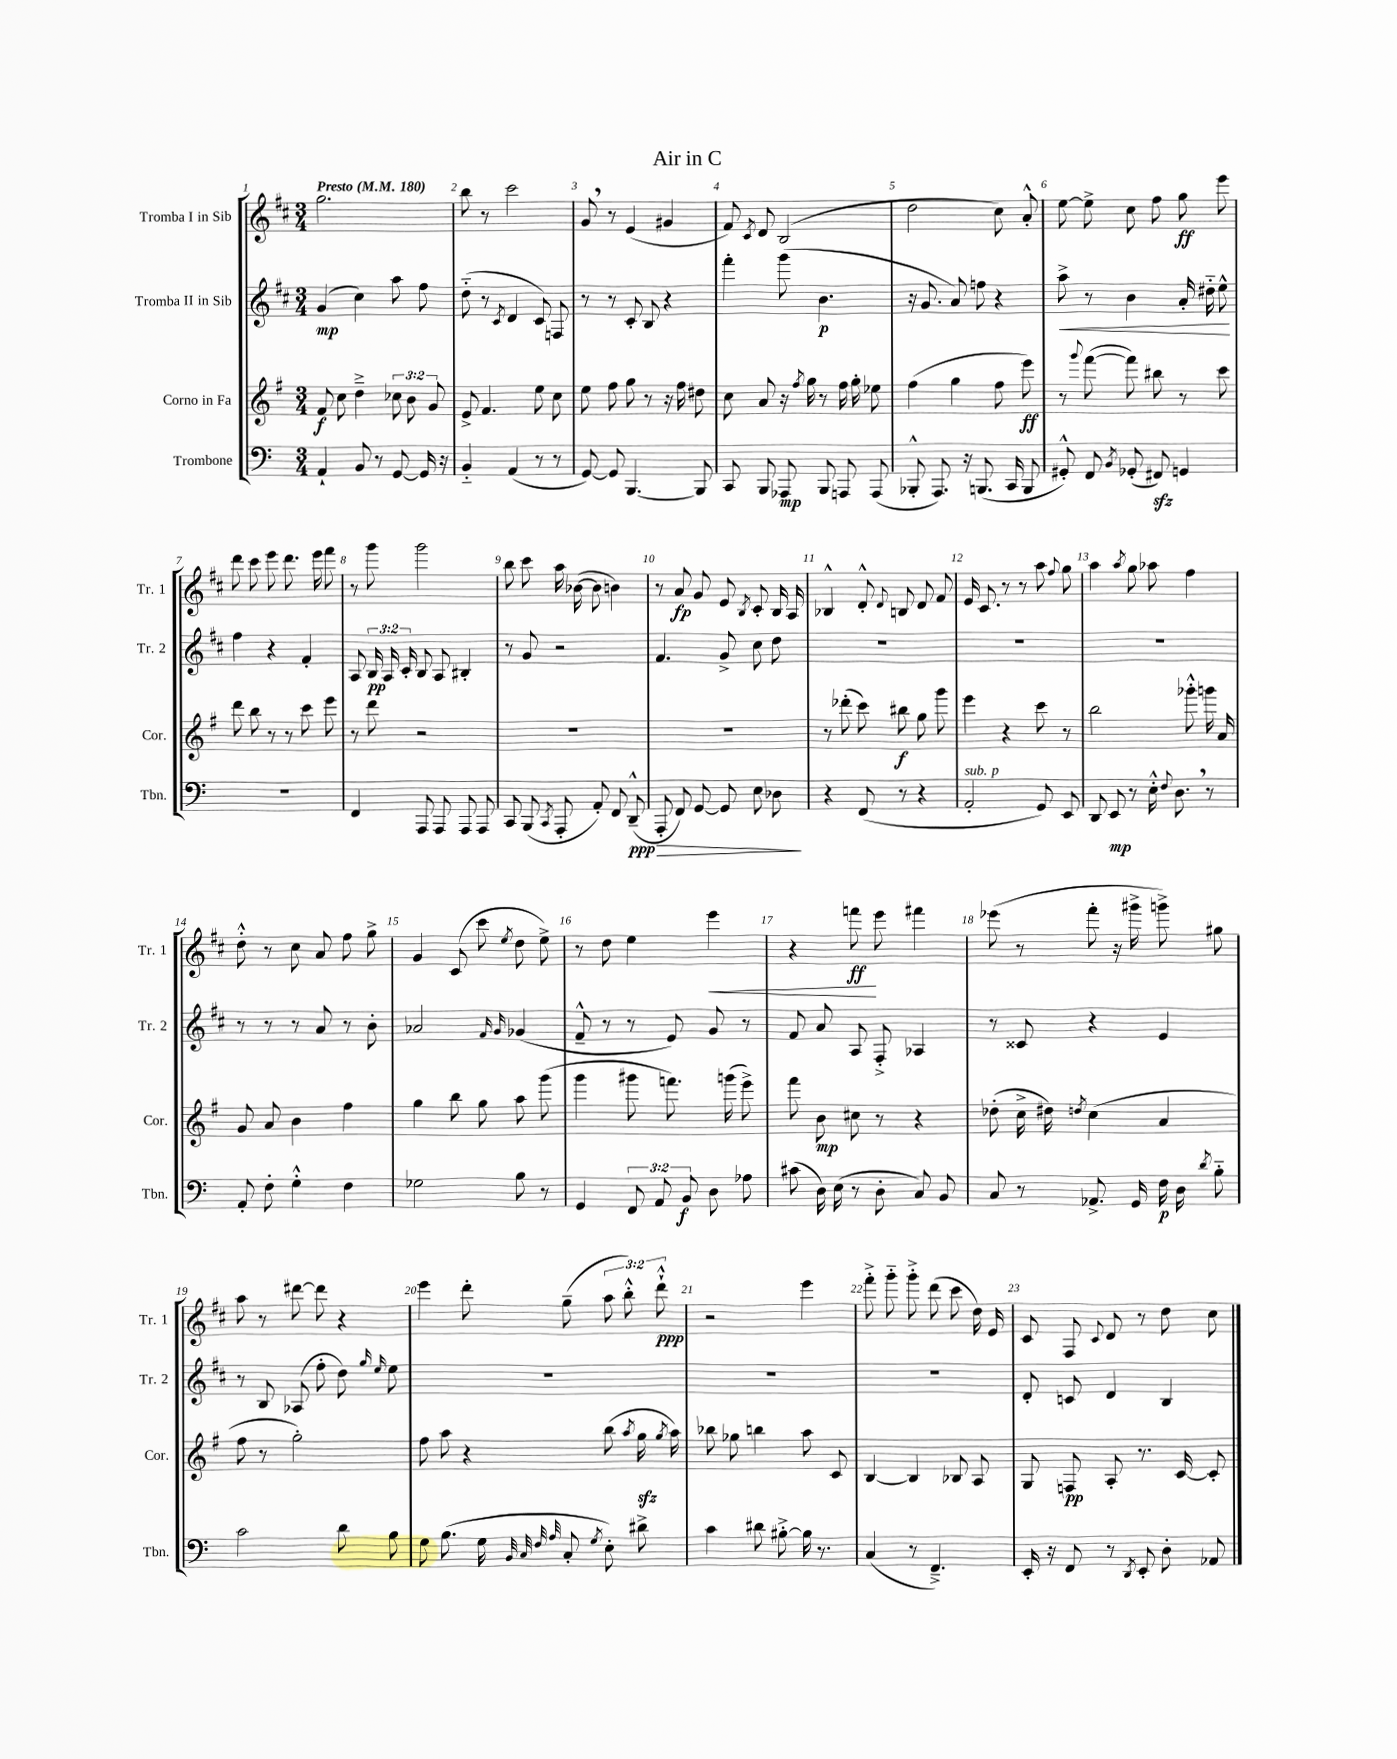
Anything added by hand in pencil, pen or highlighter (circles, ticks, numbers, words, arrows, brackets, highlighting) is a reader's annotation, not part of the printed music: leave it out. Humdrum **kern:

**kern	**kern	**kern	**kern
*staff4	*staff3	*staff2	*staff1
*clefF4	*clefG2	*clefG2	*clefG2
*k[]	*k[f#]	*k[f#c#]	*k[f#c#]
*M3/4	*M3/4	*M3/4	*M3/4
*MM180	*MM180	*MM180	*MM180
4AA`	8f#	(4g	2.gg
.	8cc	.	.
8BB	4dd~^	4cc#)	.
8r	.	.	.
[8GG	12cc-	8aa	.
.	12b	.	.
16GG]	.	8ff#	.
.	12g	.	.
16r	.	.	.
=	=	=	=
4BB'~	8e^	(8dd'~	8bb
.	4.f#	8r	8r
.	.	8qc#	.
(4AA	.	4d	2ccc#
8r	8ee	8c#)	.
8r	8cc	8F	.
=	=	=	=
[8GG)	8ee	8r	8g
8GG]	8ff#	8r	8r
[4.BBB	8gg	8c#'	(4e
.	8r	8B	.
.	16r	4r	4g#
.	16ff#	.	.
8BBB]	8dd#	.	.
=	=	=	=
8CC	8cc	4fff#'	8f#)
.	.	.	8qc#
8BBB	8a	.	8d
8AAA-	16r	(8ggg	(2B
.	8qff#	.	.
.	16gg	.	.
8BBB	8r	4.b	.
8AAA	16ff#	.	.
.	16gg'	.	.
(8AAA	8ee-	.	.
=	=	=	=
8BBB-'^^	(4ff#	16r	2dd
.	.	8.g	.
8.AAA)	.	.	.
.	4gg	8a)	.
16r	.	.	.
(8.BBB	.	8ff	.
.	8ff#	4r	8cc#)
16CC	.	.	.
8BBB	8eee)	.	8a'^^
=	=	=	=
8GG#'^^)	8r	8aa^	[8ee
.	8qqggg	.	.
8FF	([8fff#	8r	8ee^]
8qBB	.	.	.
(8GG-'	8fff#])	4b	8cc#
8FF#)	8bb#	.	8ff#
4GG	8r	16a'	8gg
.	.	16dd#'~	.
.	8ccc	8ee^^	8eee
=	=	=	=
2.r	8ddd	4ff#	8ddd
.	8bb	.	8ccc#
.	8r	4r	8eee
.	8r	.	8.ddd
.	8ccc	4f#'	.
.	.	.	16eee
.	8eee	.	8fff#
=	=	=	=
4FF	8r	8A	8r
.	8ddd	24B	8ggg
.	.	24A	.
.	.	24c#'	.
8AAA	2r	8B	2ggg
8AAA	.	8A	.
8AAA	.	4B#'	.
8AAA	.	.	.
=	=	=	=
8CC	2.r	8r	8bb
(8BBB	.	8g	8ccc#
8qCC	.	.	.
8AAA'	.	2r	16aa
.	.	.	([16b-
8AA')	.	.	8b-]
8FF	.	.	4b)
(8DD~^^	.	.	.
=	=	=	=
8AAA'	2.r	4.f#	8r
8FF)	.	.	8a
[8GG	.	.	8g
8GG]	.	8g^	8e
.	.	.	8qB
8E	.	8cc#	8c#'
8D-	.	8dd	16B
.	.	.	16A
=	=	=	=
4r	8r	2.r	4B-^^
.	(8ddd-'	.	.
(8FF	8ccc)	.	8d'^^
.	.	.	8qqd
8r	8bb#	.	8B
4r	8gg	.	8d
.	8ggg	.	8f#
=	=	=	=
2AA'	4eee	2.r	16e
.	.	.	8.c#
.	4r	.	8r
.	.	.	8r
8GG)	8ccc	.	8aa
.	.	.	8qqff#
8EE	8r	.	8gg
=	=	=	=
8DD	2bb	2.r	4aa
8EE	.	.	.
.	.	.	8qaa
8r	.	.	8gg
16E'^^	.	.	8aa-
8qqF	.	.	.
8.D	.	.	.
.	8ggg-'^^	.	4ff#
8r	16ggg	.	.
.	16a	.	.
=	=	=	=
8AA'	8g	8r	8dd'^^
8F'	8a	8r	8r
4G'^^	4b	8r	8cc#
.	.	8a	8a
4F	4ff#	8r	8ff#
.	.	8b'	8gg^
=	=	=	=
2G-	4gg	2a-	4g
.	8bb	.	(8c#
.	8gg	.	8ccc#
.	.	16qqf#	.
.	.	16qqg	8qee
8B	8aa	(4g-	8dd
8r	(8ggg	.	8ee^)
=	=	=	=
4GG	4ggg	8f#~^^	8r
.	.	8r	8dd
12FF	8ggg#	8r	4ee
12AA	.	.	.
.	8.fff)	8e)	.
12BB	.	.	.
8D	.	8g	4eee
.	(16ggg	.	.
8A-	8eee^)	8r	.
=	=	=	=
(8c#	8fff#	8f#	4r
16D)	8b	8a	.
(16E	.	.	.
8r	8cc#	8A	8fff
8D'	8r	8F#'^	8eee
8C)	4r	4A-	4fff#
8BB	.	.	.
=	=	=	=
8C	(8dd-'	8r	(8eee-
8r	16cc^	8c##	8r
.	16dd#)	.	.
.	8qdd	.	.
8.AA-^	(4cc	4r	8fff#'
.	.	.	16r
16GG	.	.	16ggg#^
16F	4a	4e	8ggg^)
16D	.	.	.
8qd	.	.	.
8B'~	.	.	8gg#
=	=	=	=
2c	8ff#	8r	8aa
.	8r	8B	8r
.	2gg')	(8A-	[8ddd#
.	.	8ff#'	8ddd#]
8d	.	8dd)	4r
.	.	16qqgg	.
.	.	16qqee	.
8B	.	8ee	.
=	=	=	=
8G	8ff#	2.r	4eee
(8.B	8aa	.	.
.	4r	.	8ddd'
16G	.	.	.
32qqBB	.	.	.
32qqC	.	.	.
32qqF	.	.	.
32qqA	.	.	.
8C'	.	.	(8gg~
8qG	.	.	.
8E')	(8bb	.	12aa
.	.	.	12bb'^^)
.	8qaa	.	.
8d#^	16gg	.	.
.	.	.	12ddd`^^
.	8qgg	.	.
.	16aa)	.	.
=	=	=	=
4c	8bb-	2.r	2r
.	8gg-	.	.
8d#	4bb	.	.
[8B#'^	.	.	.
16B#]	8aa	.	4eee
8.r	.	.	.
.	8c	.	.
=	=	=	=
(4C	[4B	2.r	8fff#'^
.	.	.	8ggg'~
8r	4B]	.	8ggg'^
4.FF~^)	.	.	(8ddd
.	8B-	.	8ccc#
.	8A	.	16dd)
.	.	.	16e
=	=	=	=
16EE'	8G	8d'	8c#
16r	.	.	.
8FF	8F	8c	8F#
.	.	.	8qqc#
8r	8A'	4d	8d
8qDD	.	.	.
8EE'	8.r	.	8r
8D'	.	4B	8dd
.	[16c	.	.
8AA-	8c']	.	8cc#
==	==	==	==
*-	*-	*-	*-
